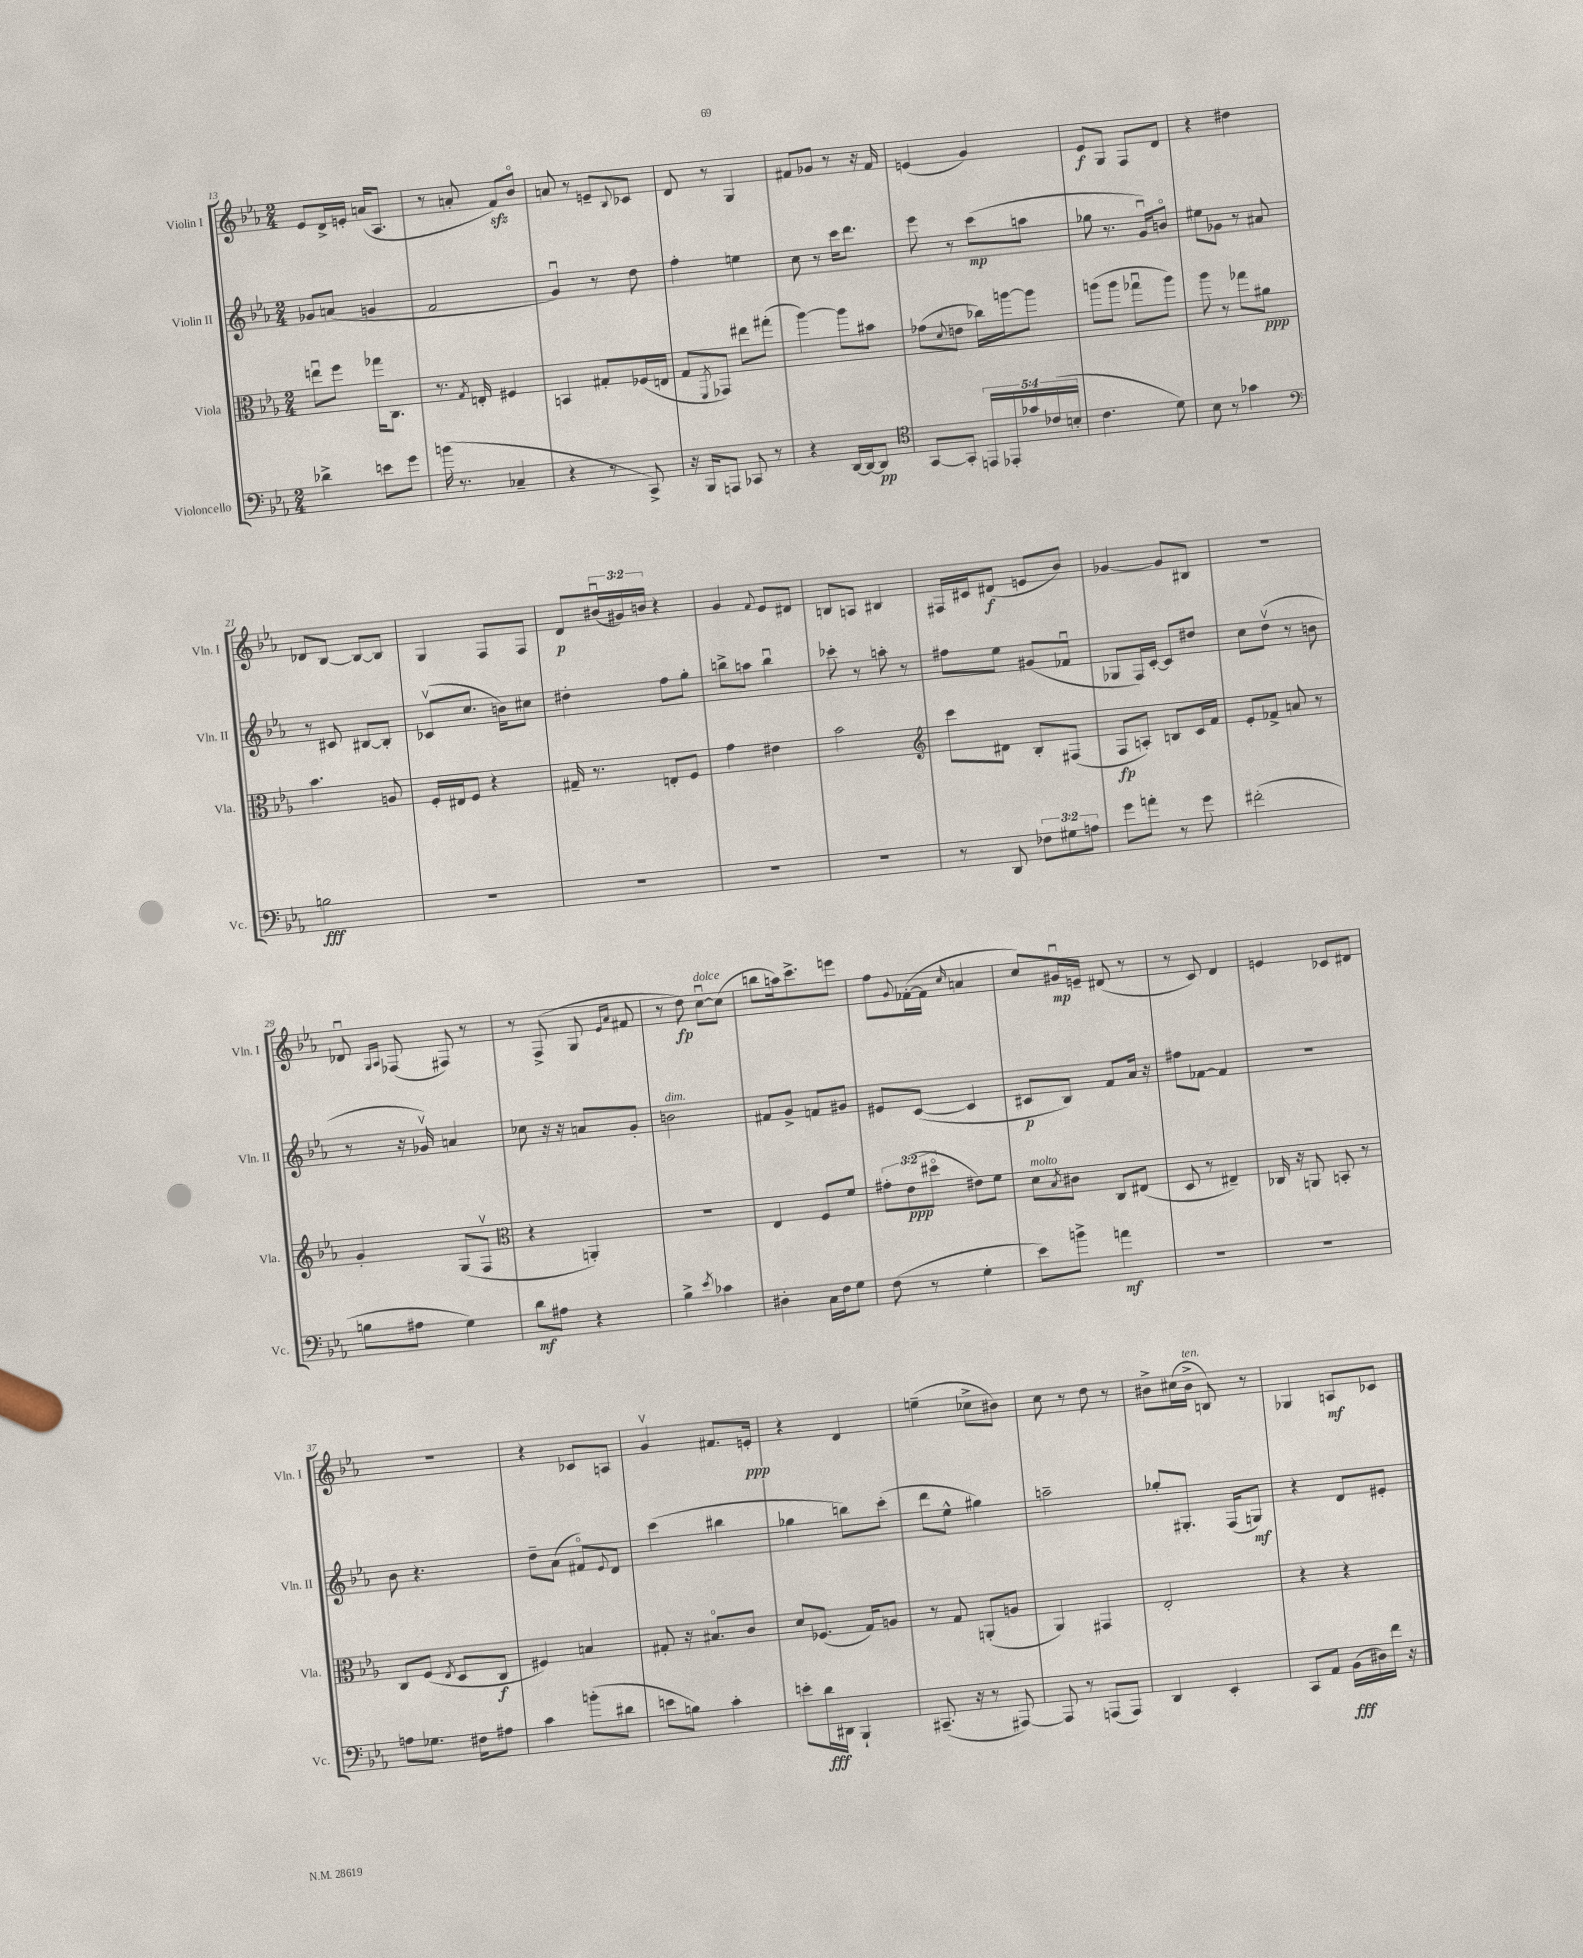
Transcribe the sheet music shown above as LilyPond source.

<<
\new StaffGroup <<
\new Staff = "s0" \with { instrumentName = "Violin I" shortInstrumentName = "Vln. I" } {
    \clef treble \key ees \major \numericTimeSignature \time 2/4 \override Staff.TupletNumber.text = #tuplet-number::calc-fraction-text
    ees'8 d'16-> e'16-. a'16( aes8. |
    r8 a'8-. f'8\sfz) bes'8\flageolet |
    a'8 r8 e'8-- \appoggiatura { bes8 } ces'8 |
    d'8 r8 g4 |
    fis'8 ges'8 r8 r16 fis'16 |
    e'4( g'4) |
    ees'8\f g8 f8 d'8 |
    r4 dis''4 |
    des'8 bes8~ bes8~ bes8 |
    g4 f8 f8 |
    d'8\p \tuplet 3/2 { bis'16\downbow( gis'16) b'16 } r4 |
    g'4 \appoggiatura { f'8 } ees'8 dis'8 |
    b8 a8 bis4 |
    fis16 cis'16 dis'8\f( e'8 bes'8) |
    ges'4~ ges'8 bis8 |
    r2 |
    des'8\downbow \grace { g16 aes16 } fes8( fis8) r8 |
    r8 f8->( g8 \grace { ees'16 aes'16 } fis'8 |
    r8 d''8\fp) c''8~\downbow^\markup { \italic "dolce" } c''8( |
    b''8 a''16) c'''8.-> e'''8 |
    f''8 \appoggiatura { g'8 } fes'16~-.( fes'16 \grace { c''16 } a'4 |
    c''8) gis'16\downbow\mp e'16-- dis'8( r8 |
    r8 c'8) d'4 |
    e'4 ces'8 dis'8 |
    r2 |
    r4 ces'8 a8 |
    g'4\upbow fis'8. e'16-.\ppp |
    r4 d'4 |
    e''4--( ces''8-> bis'8) |
    c''8 r8 d''8 r8 |
    bis'8-> cis''16( bis'16->^\markup { \italic "ten." } b8) r8 |
    ges4 a8\mf ces'8 \bar "|." |
}
\new Staff = "s1" \with { instrumentName = "Violin II" shortInstrumentName = "Vln. II" } {
    \clef treble \key ees \major \numericTimeSignature \time 2/4
    ges'8 a'8( g'4 |
    f'2 |
    g'4\downbow) r8 d''8 |
    f''4-. e''4 |
    c''8 r8 c'''16 d'''8. |
    ees'''8 r8 c'''8\mp( a''8 |
    ges''8 r8. g'16\downbow) b'8\flageolet |
    eis''8 ges'8 r8 ais'8 |
    r8 cis'8 bis8~ bis8-. |
    ces'8\upbow( c''8. b'16) cis''8 |
    dis''4-. f''8 g''8-. |
    b''8-> a''8 b''4\downbow |
    ces'''8-. r8 a''8-. r8 |
    fis''8 ees''8 gis'8( fes'8\downbow |
    ges8 f16) c'16~-. c'8 dis''8 |
    c''8 d''8\upbow( r8 b'8 |
    r8 r16 ges'16\upbow) a'4 |
    ces''8 r16 r16 a'8 g'8-. |
    b'2^\markup { \italic "dim." } |
    fis'8 g'8-> f'8 gis'8 |
    eis'8 c'8~( c'4 |
    cis'8\p bes8) f'8 aes'16 r16 |
    fis''8 fes'8~ fes'4 |
    r2 |
    bes'8 r4. |
    d''8-- aes'8( fis'8\flageolet) \appoggiatura { ees'8 } d'8 |
    c'''4( bis''4 |
    ges''4 b''8) c'''8-.( |
    d'''8 ees''8-^ gis''4) |
    a''2-- |
    ges''8-. gis8.-. f16( g8\mf) |
    r4 d'8 eis'8-. \bar "|." |
}
\new Staff = "s2" \with { instrumentName = "Viola" shortInstrumentName = "Vla." } {
    \clef alto \key ees \major \numericTimeSignature \time 2/4 \override Staff.TupletNumber.text = #tuplet-number::calc-fraction-text
    e''8\downbow f''8 ges''16 c8. |
    r8. \acciaccatura { g8 } e16-. fis4 |
    b,4 gis8-. fes16( e16 |
    g8 \acciaccatura { f,8 } ges,8) eis''8 gis''8-.( |
    aes''4~) aes''8 bis'8 |
    ges'8( \appoggiatura { d'8 } e'8 ces''16) a''16~ a''8 |
    a''8( a''8 ges''8\downbow a''8) |
    aes''8 r8 ges''8 ais'8\ppp |
    bes'4. a8 |
    f16-. eis16 f8 r4 |
    gis16-- r8. e8-. f8 |
    g'4 eis'4 |
    bes'2 |
    \clef treble c'''8 dis'8 bes8-. fis8( |
    f8\fp a8-.) b8 c'16 f'16 |
    ees'8-. fes'8-> a'8 r8 |
    g'4-. g8( f8\upbow |
    \clef alto r4 a,4-.) |
    r2 |
    ees4 f8 f'8 |
    \tuplet 3/2 { gis'8-. ees'8\ppp( dis''8\flageolet } eis'8) f'8 |
    d'8^\markup { \italic "molto" } \acciaccatura { bes8 } cis'8 c8 eis8( |
    d8 r8 eis4--) |
    ces16 r16 a,8 b,8-. r8 |
    c8 f8( \acciaccatura { ees8 } d8 c8\f |
    fis4) b4 |
    gis8-. r16 bis8.\flageolet c'8 |
    d'8 fes8.( g16) a8 |
    r8 g8 a,8-.( a8 |
    aes,4) gis,4 |
    ees2-. |
    r4 r4 \bar "|." |
}
\new Staff = "s3" \with { instrumentName = "Violoncello" shortInstrumentName = "Vc." } {
    \clef bass \key ees \major \numericTimeSignature \time 2/4 \override Staff.TupletNumber.text = #tuplet-number::calc-fraction-text
    des'4-> e'8 g'8 |
    b'16( r8. ces4-- |
    r4 r8 c,8->) |
    r16 bes,,16 a,,8 ces,8 r8 |
    r4 d,16~ d,16~ d,8\pp |
    \clef tenor g,8~ g,8-. \tuplet 5/4 { e,16 ees,16-. ges'16 ces'16( b16-. } |
    c'4. d'8) |
    bes8 r8 ges'4 |
    \clef bass b2\fff |
    R2 |
    R2 |
    R2 |
    R2 |
    r8 d,8 \tuplet 3/2 { fes8 gis8 a8 } |
    g'8 a'8-. r8 g'8 |
    fis'2-.( |
    b8 ais8 g4) |
    d'8\mf ais8 r4 |
    bes4-> \acciaccatura { ees'8 } ces'4 |
    dis4-. c16 f16 g8 |
    f8( r8 g4-. |
    ees'8) b'8-> a'4\mf |
    r2 |
    R2 |
    a8 ges8. fis16 ais8 |
    c'4 b'8-.( dis'8 |
    e'8 b8) c'4-. |
    e'8-. d'16\fff dis,16 bes,,4-! |
    cis,8.--( r16 r8 ais,,8~) |
    ais,,8 r8 a,,8( a,,8) |
    d,4 ees,4-. |
    c,8 aes,8 bes,16\fff( dis16) f'16 r16 \bar "|." |
}
>>
>>
\layout { \context { \Score currentBarNumber = #13 } }
